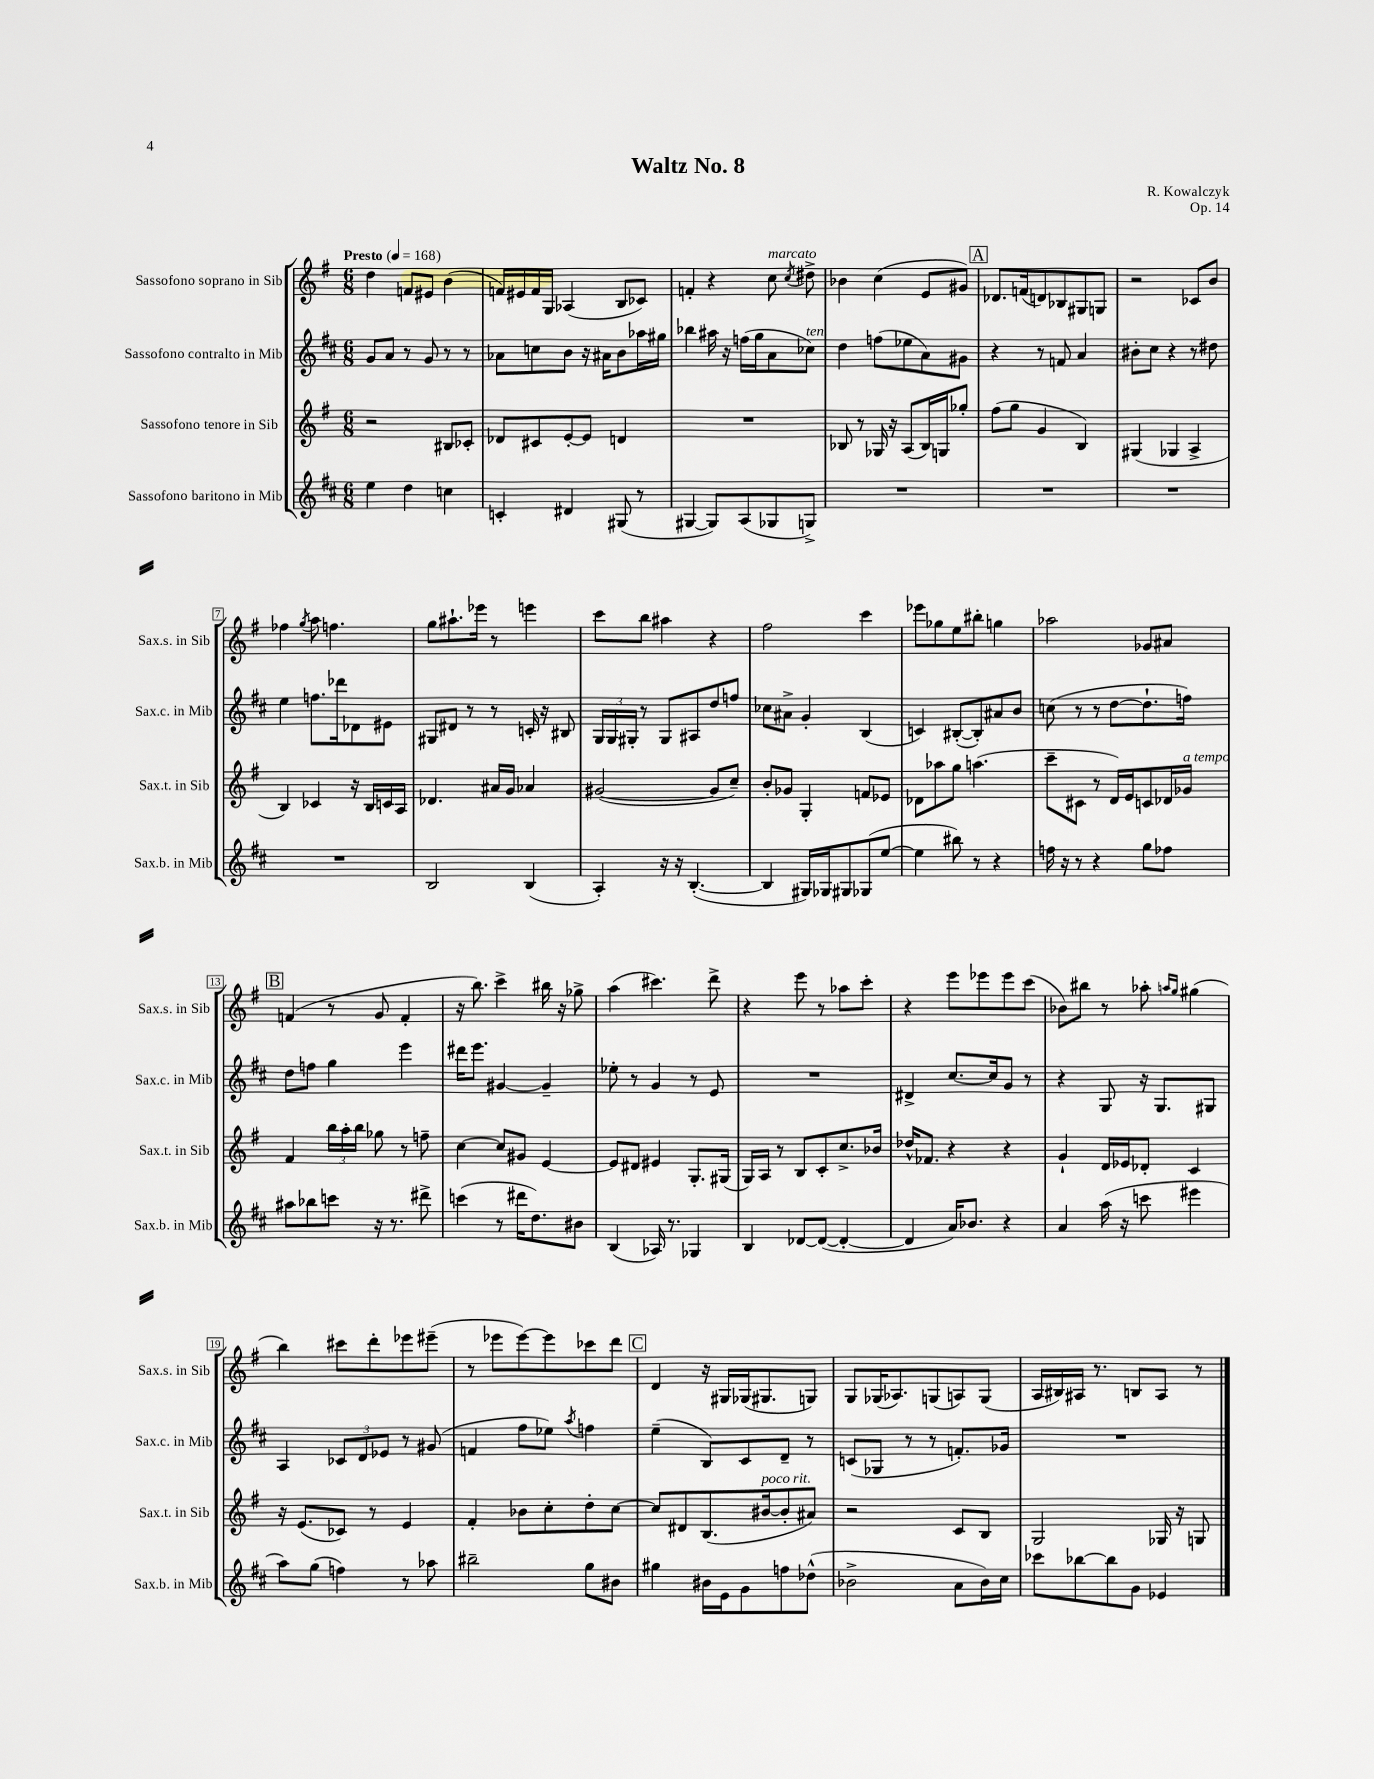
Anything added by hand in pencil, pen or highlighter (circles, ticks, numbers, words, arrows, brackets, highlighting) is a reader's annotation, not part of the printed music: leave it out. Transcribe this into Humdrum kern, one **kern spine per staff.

**kern	**kern	**kern	**kern
*staff4	*staff3	*staff2	*staff1
*clefG2	*clefG2	*clefG2	*clefG2
*k[f#c#]	*k[f#]	*k[f#c#]	*k[f#]
*M6/8	*M6/8	*M6/8	*M6/8
*MM168	*MM168	*MM168	*MM168
4ee	2r	8g	4dd
.	.	8a	.
4dd	.	8r	8f
.	.	8g	8e#
4cc	8B#	8r	(4b
.	8c-'	8r	.
=	=	=	=
4c'	8d-	8a-	16f)
.	.	.	16e#
.	8c#	8cc	16f
.	.	.	16G
4d#	[8e'	8b	(4A-
.	8e]	16r	.
.	.	16a#	.
(8G#	4d	8b	8B
8r	.	16aa-	8c-)
.	.	16gg#	.
=	=	=	=
[4G#	2.r	4bb-	4f'
8G#])	.	16aa#	4r
.	.	16r	.
(8A	.	(16ff	.
.	.	16gg	.
8G-	.	8a	8cc
.	.	.	8qcc
8G^)	.	8cc-)	8dd#^
=	=	=	=
2.r	8B-	4dd	4b-
.	8r	.	.
.	16G-	(8ff	(4cc
.	16r	.	.
.	(8A	8ee-	.
.	16B-)	8a)	8e
.	16G	.	.
.	8gg-'	8g#	8g#)
=	=	=	=
2.r	(8ff#	4r	8.d-
.	8gg	.	.
.	.	.	(16f
.	4g	8r	8d)
.	.	8f	8B-
.	4B)	4a	8G#
.	.	.	8G
=	=	=	=
2.r	(4G#	8b#'	2r
.	.	8cc#	.
.	4G-	4r	.
.	4A^	8r	8c-
.	.	8dd#	8b
=	=	=	=
2.r	4B)	4ee	4ff-
.	.	.	8qgg
.	4c-	8.ff	8aa
.	.	.	4.ff
.	.	16ddd-	.
.	16r	8d-	.
.	16B	.	.
.	16c	8e#	.
.	16A	.	.
=	=	=	=
2B	4.d-	8G#	8gg
.	.	8d#	8.aa#`
.	.	8r	.
.	.	.	16eee-
.	16a#	8r	8r
.	16g	.	.
(4B	4a-	16c'	4eee
.	.	16r	.
.	.	8B#	.
=	=	=	=
4A')	([2g#	24G	8ccc
.	.	24G	.
.	.	24G#'	.
.	.	8r	8bb
16r	.	8G#	4aa#
16r	.	.	.
([4.B'	.	8A#	.
.	8g#]	8dd	4r
.	8cc~)	8ff	.
=	=	=	=
4B]	8b'	8cc-	2ff#
.	8g-	8a#^	.
16G#)	4G'	4g'	.
16G-	.	.	.
8G#	.	.	.
(8G-	8f	(4B	4ccc
[8ee	8e-	.	.
=	=	=	=
4ee]	8d-	4c)	8eee-
.	8aa-	.	8gg-
8bb#)	8gg	([8B#'	8ee
8r	(4.aa	8B#'])	8bb#'
4r	.	8a#	4gg
.	.	8b	.
=	=	=	=
16ff	8ccc~	(8cc	2aa-
16r	.	.	.
8r	8c#	8r	.
4r	8r	8r	.
.	16d)	[8dd	.
.	16e	.	.
8gg	8c	8.dd`]	8g-
8ff-	16d-	.	8a#
.	16g-	16ff)	.
=	=	=	=
8aa#	4f#	8dd	(4f
8bb-	.	8ff	.
8ccc	24bb	4gg	8r
.	24aa'	.	.
.	24bb	.	.
16r	8gg-	.	8g
8.r	.	.	.
.	8r	4eee	4f'
8ddd#^	8ff~	.	.
=	=	=	=
(4ccc	[4cc	16ddd#	16r
.	.	8.eee	8.bb)
8r	8cc]	[4g#	4ccc^
16ddd#	8g#	.	.
8.dd)	.	.	.
.	[4e	4g#~]	16bb#
.	.	.	16r
8b#	.	.	8gg-^
=	=	=	=
(4B	8e]	8ee-'	(4aa
.	8d#	8r	.
16A-)	4e#	4g	4.ccc#)
8.r	.	.	.
4G-	8.G'	8r	.
.	.	8e	8ddd^
.	(16G#	.	.
=	=	=	=
4B	16G)	2.r	4r
.	16A	.	.
.	8r	.	.
[8d-	8B	.	8eee
(8d-_	8c'	.	8r
4d-'_	8.cc^	.	8aa-
.	.	.	8ccc'
.	16b-	.	.
=	=	=	=
4d-]	16dd-^^	4d#^	4r
.	8.f-	.	.
16a)	4r	[8.cc#	8eee
8.b-	.	.	.
.	.	.	8eee-
.	.	16cc#]	.
4r	4r	8g	8eee-
.	.	8r	(8ccc
=	=	=	=
4a	4g`	4r	8b-)
.	.	.	8bb#
(16aa	16d	8G	8r
16r	16e-	.	.
8ccc	8d-'	16r	8aa-'
.	.	8.G	.
.	.	.	16qqaa
.	.	.	16qqgg
4eee#	4c	.	(4gg#
.	.	8G#	.
=	=	=	=
8aa)	16r	4A	4bb)
.	(8.e	.	.
(8gg	.	.	.
4ff)	8c-)	12c-	8ccc#
.	.	12d	.
.	8r	.	8ddd'
.	.	12e-	.
8r	4e	8r	8eee-
8aa-	.	(8g#	(8eee#~
=	=	=	=
2bb#~	4f#'	4f	8r
.	.	.	8eee-
.	8b-	8ff#	[8eee-)
.	8cc'	8ee-)	8eee-]
.	.	8qaa	.
8gg	8dd'	4ff	8ccc-
8b#	[8cc	.	8ddd
=	=	=	=
4gg#	8cc]	(4ee~	4d
.	8d#	.	.
16b#	(8.B	8B)	16r
16e	.	.	16G#
8g	.	8c#	(16G-
.	[16b#	.	8.G#
8ff	8b#']	8d~	.
(8dd-^^	8a#)	8r	8G)
=	=	=	=
2b-^	2r	(8c	8G
.	.	8G-	(16G-
.	.	.	8.A-)
.	.	8r	.
.	.	8r	(8G
8a	8c	8.f')	8A)
16b-)	8B	.	(8G
16cc#	.	16g-	.
=	=	=	=
8ccc-	2G	2.r	16A
.	.	.	16B#)
[8bb-	.	.	16A#
.	.	.	8.r
8bb-]	.	.	.
8g	.	.	8B
4e-	16G-	.	8A#
.	16r	.	.
.	8G	.	8r
==	==	==	==
*-	*-	*-	*-
